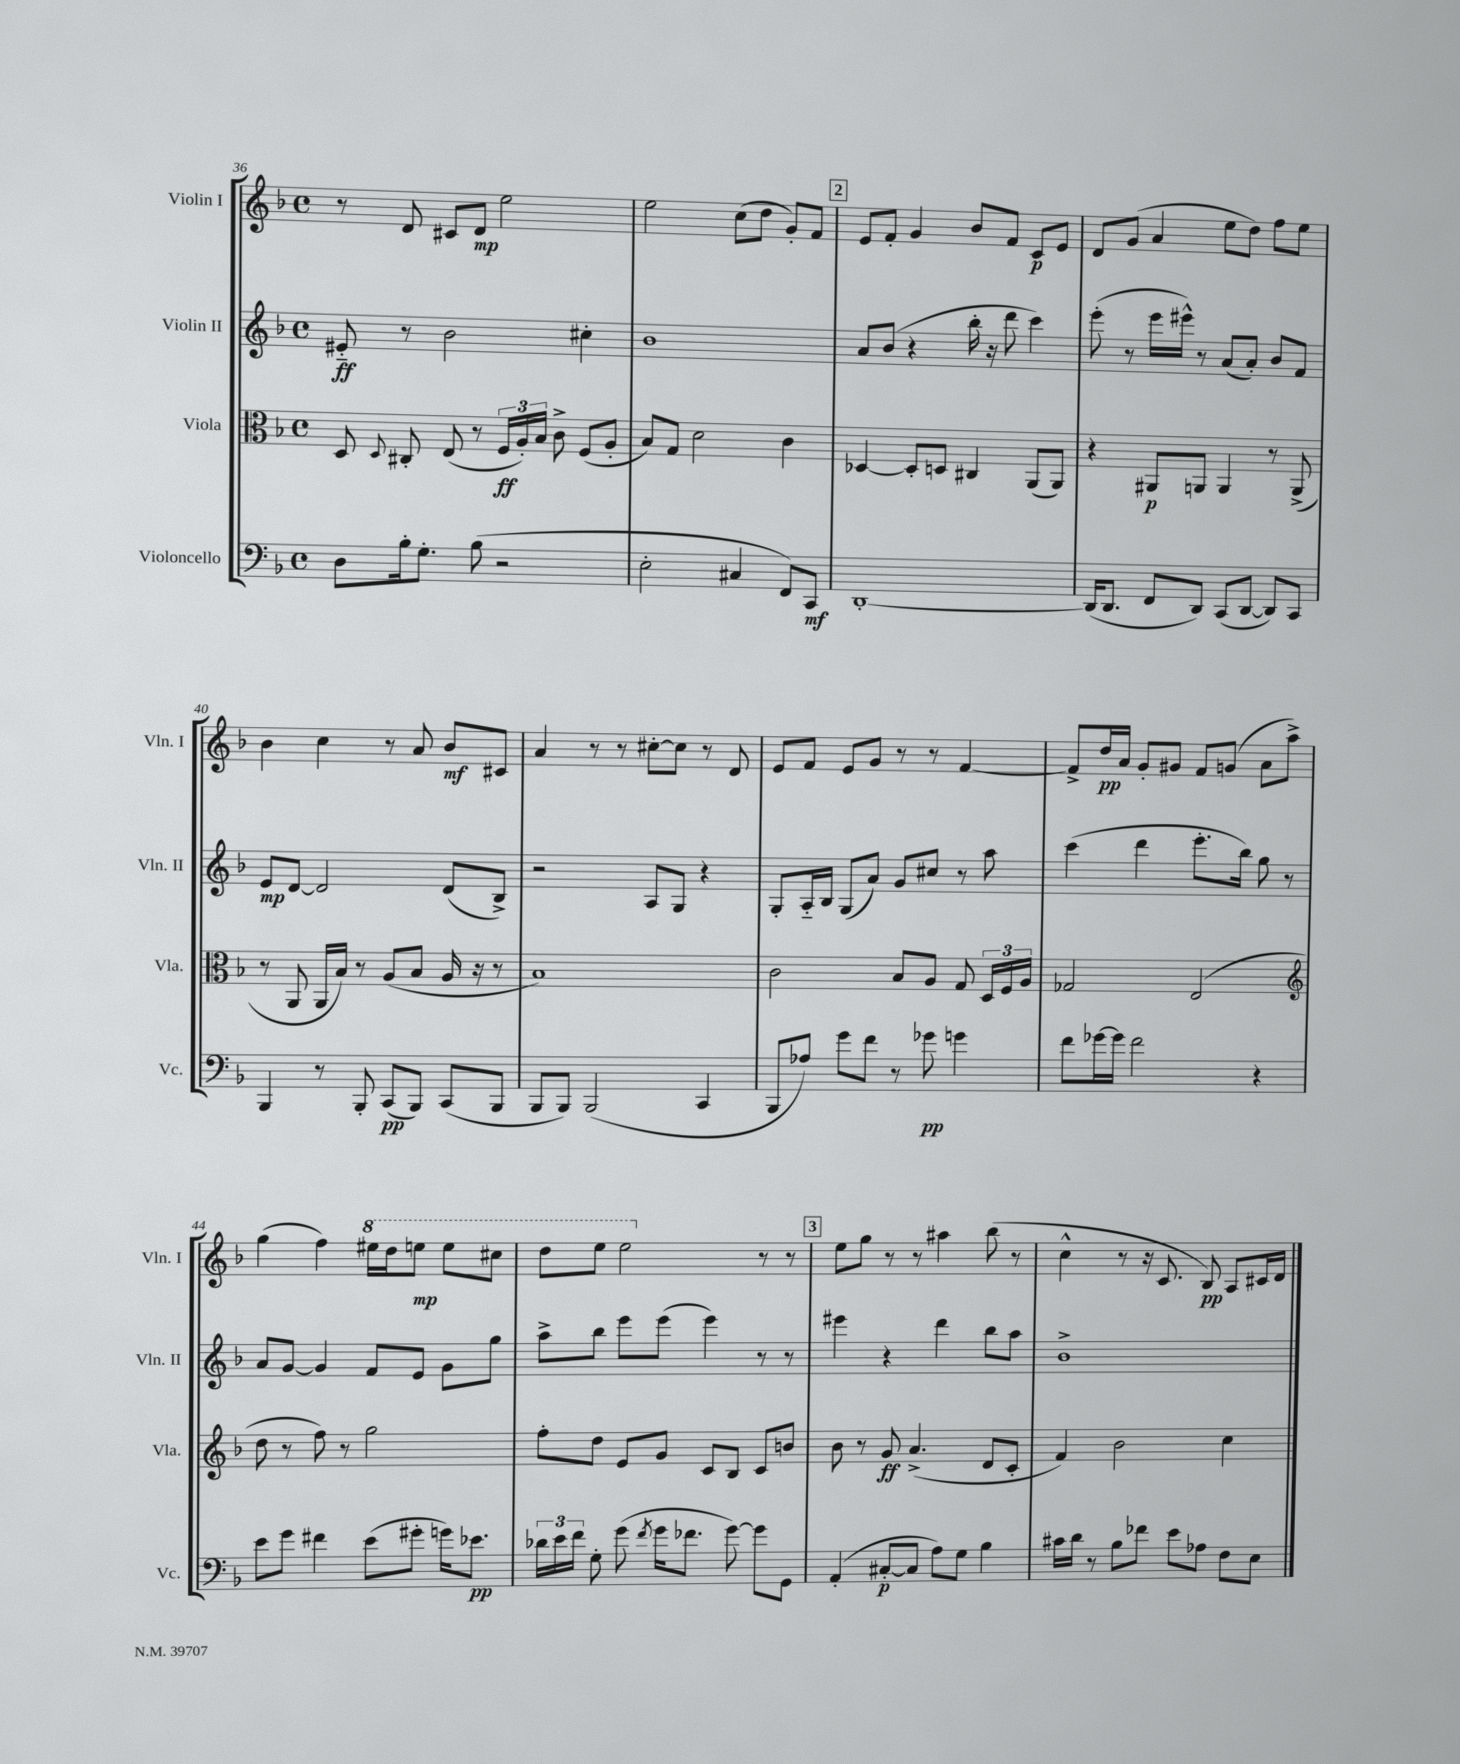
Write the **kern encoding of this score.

**kern	**kern	**kern	**kern
*staff4	*staff3	*staff2	*staff1
*clefF4	*clefC3	*clefG2	*clefG2
*k[b-]	*k[b-]	*k[b-]	*k[b-]
*M4/4	*M4/4	*M4/4	*M4/4
*met(c)	*met(c)	*met(c)	*met(c)
8D	8D	8e#'~	8r
.	8qqD	.	.
16B-'	8C#'	8r	8d
8.G'	.	.	.
.	(8E	2b-	8c#
(8B-	8r	.	8d
2r	24F	.	2ee
.	24A')	.	.
.	24B-	.	.
.	8c^	.	.
.	(8F	4cc#'	.
.	8A'	.	.
=	=	=	=
2E'	8B-)	1b-	2ee
.	8G	.	.
.	2d	.	.
4C#	.	.	(8cc
.	.	.	8dd
8FF)	4c	.	8g')
8CC	.	.	8f
=	=	=	=
[1DD'	[4D-	8a	8e
.	.	(8b-	8f'
.	8D-']	4r	4g
.	8D	.	.
.	4C#	16bb-'	8b-
.	.	16r	.
.	.	8ddd	8f
.	(8AA	4ccc)	8c
.	8AA)	.	8e
=	=	=	=
(16DD]	4r	(8eee'	8d
8.DD	.	.	.
.	.	8r	(8g
8FF	8AA#	16eee	4a
.	.	16eee#^^)	.
8DD)	8AA	8r	.
(8CC	4AA	(8a	8ee
[8DD	.	8a')	8dd)
8DD])	8r	8b-	8ff
8CC	(8AA^	8f	8ee
=	=	=	=
4BBB-	8r	8e	4b-
.	8AA	[8d	.
8r	16AA	2d]	4cc
.	16B-)	.	.
8BBB-'	8r	.	.
(8CC	(8A	.	8r
8BBB-)	8B-	.	8a
(8CC	16A	(8d	8b-
.	16r	.	.
8BBB-	8r	8B-^)	8c#
=	=	=	=
8BBB-	1B-)	2r	4a
8BBB-)	.	.	.
(2BBB-	.	.	8r
.	.	.	8r
.	.	8A	[8cc#'
.	.	8G	8cc#]
4CC	.	4r	8r
.	.	.	8d
=	=	=	=
8BBB-	2c	8G'	8e
8A-)	.	16A'~	8f
.	.	16B-	.
8g	.	(8G	8e
8f	.	8a)	8g
8r	8B-	8g	8r
8g-	8A	8cc#	8r
4g	8G	8r	[4f
.	24D	8aa	.
.	24F	.	.
.	24A	.	.
=	=	=	=
8f	2G-	(4ccc	8f^]
[16g-	.	.	16dd
16g-]	.	.	16a
2f	.	4ddd	8g'
.	.	.	8g#
.	(2E	8.eee'	8f
.	.	.	(8g
.	.	16bb-)	.
4r	.	8gg	8a
.	.	8r	8aa^)
=	=	=	=
*	*clefG2	*	*
8e	8dd	8a	(4gg
8g	8r	[8g	.
4f#	8ff)	4g]	4ff)
.	8r	.	.
(8e	2gg	8f	16eee#
.	.	.	16ddd
8g#'	.	8e	8eee
16g)	.	8g	8eee
8.e-	.	.	.
.	.	8gg	8ccc#
=	=	=	=
24d-	8ff'	8aa^	8ddd
24e	.	.	.
24f	.	.	.
8G'	8dd	8bb-	8eee
(8g	8e	8eee	2eee
8qf	.	.	.
16g	8g	(8eee	.
8.f-	.	.	.
.	8c	4eee)	.
[8g)	8B-	.	.
8g]	8c	8r	8r
8GG	8b	8r	8r
=	=	=	=
(4AA'	8b-	4eee#	8ee
.	8r	.	8gg
[8C#'	8g	4r	8r
8C#]	(4.a^	.	8r
8A)	.	4ddd	4aa#
8G	.	.	.
4B-	8d	8bb-	(8bb-
.	8c'	8aa	8r
=	=	=	=
16c#	4f)	1b-^	4cc^^
16d	.	.	.
8r	.	.	.
8B-	2b-	.	8r
8f-	.	.	16r
.	.	.	8.c
8e	.	.	.
8A-	.	.	8B-)
8F	4cc	.	8A
8E	.	.	16c#
.	.	.	16d
==	==	==	==
*-	*-	*-	*-
